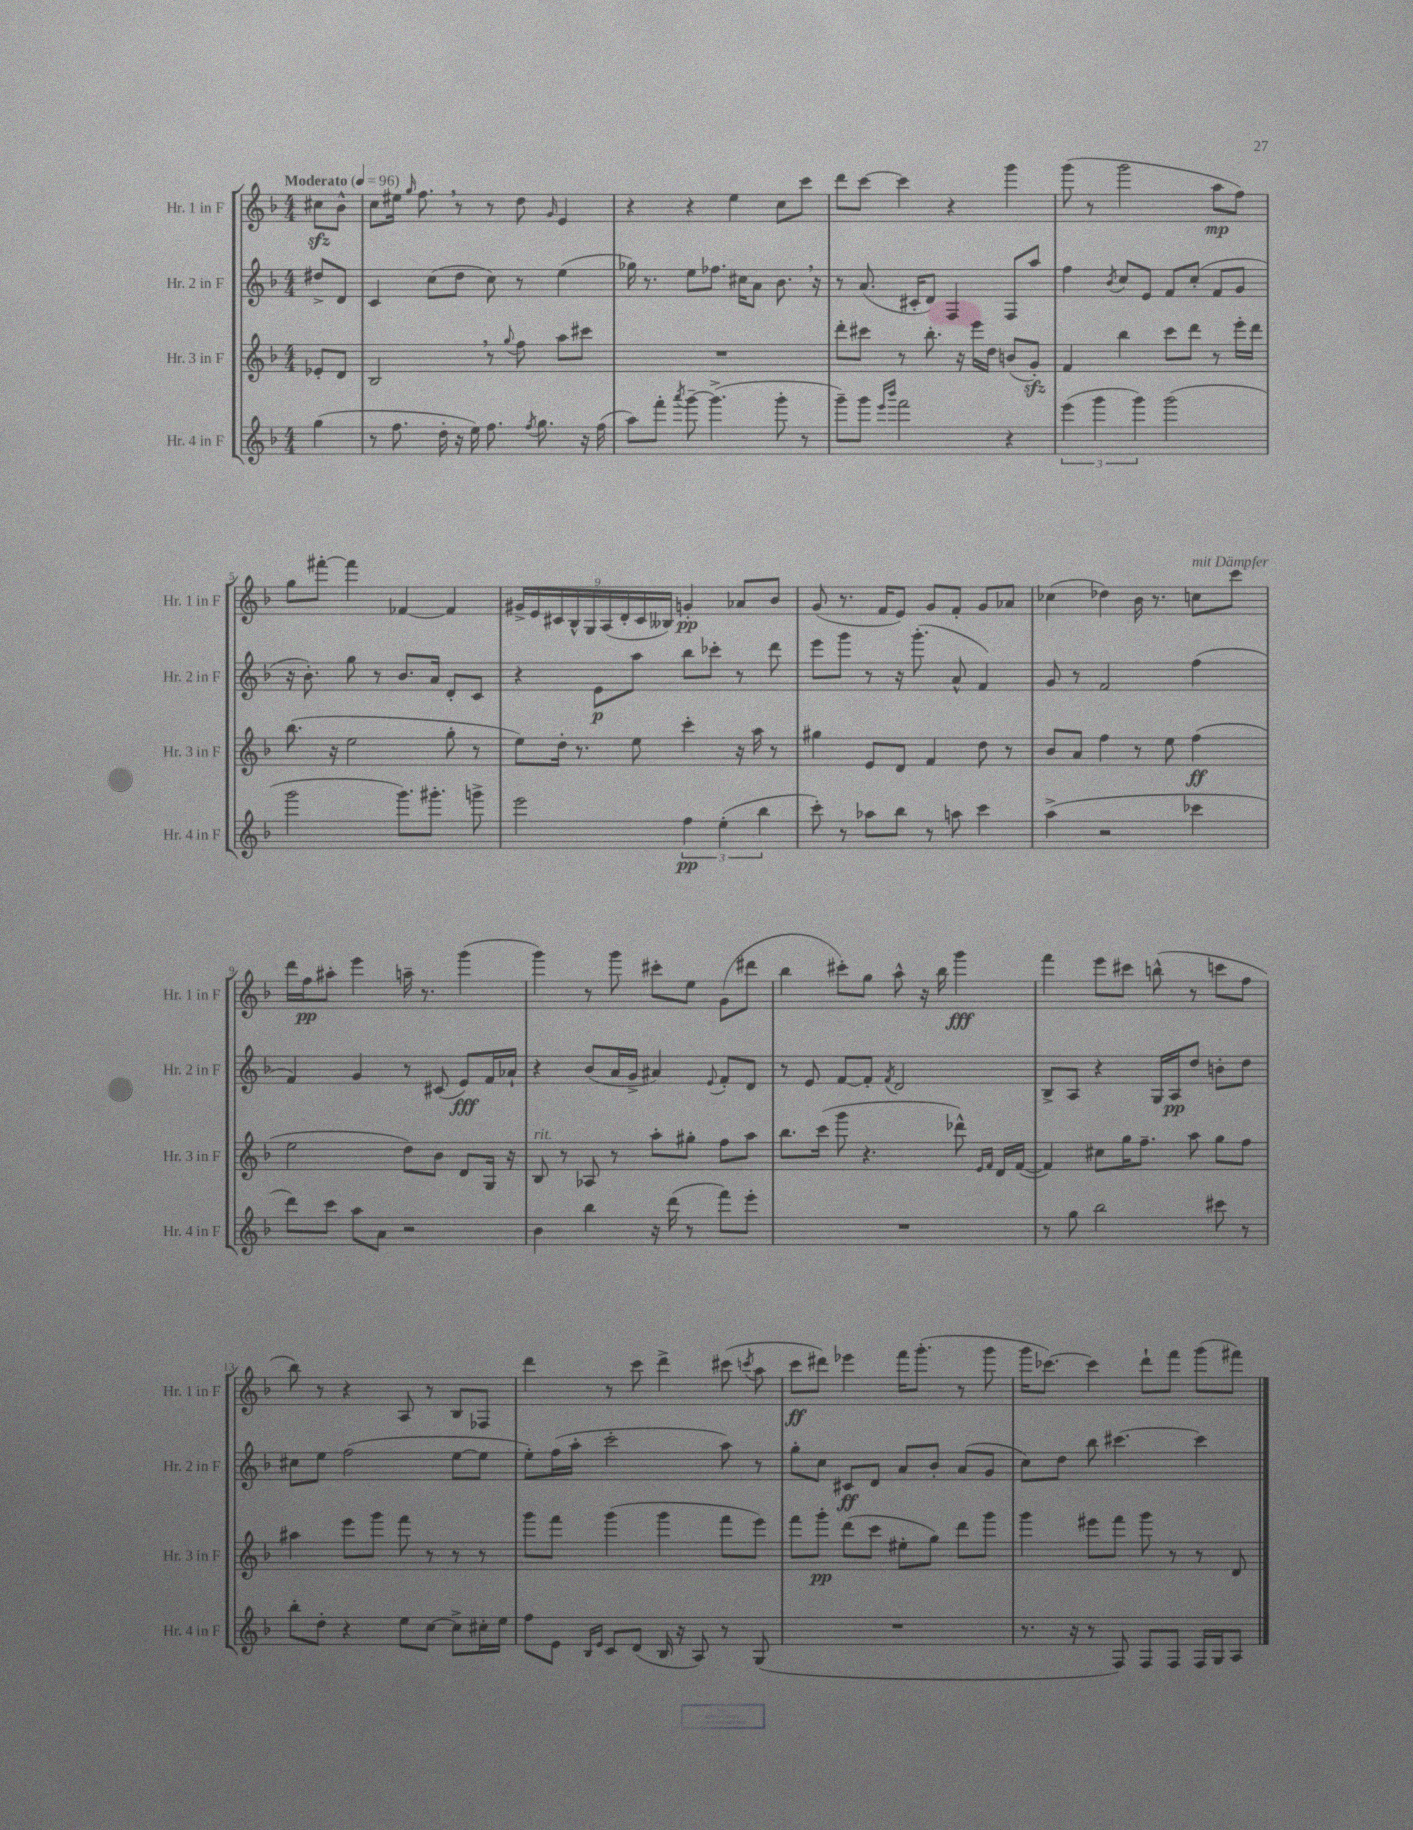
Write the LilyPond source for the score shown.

<<
\new StaffGroup <<
\new Staff = "s0" \with { instrumentName = "Hr. 1 in F" shortInstrumentName = "Hr. 1 in F" } {
    \clef treble \key f \major \numericTimeSignature \time 4/4 \partial 4 \tempo "Moderato" 4 = 96
    \autoBeamOff cis''8[\sfz bes'8]-^ |
    c''8[ eis''16] \grace { g''16 } f''8. \breathe r8 r8 d''8 \grace { g'16 } e'4 |
    r4 r4 e''4 c''8[ c'''8] |
    d'''8[ c'''8]~ c'''4 r4 g'''4 |
    g'''8( r8 g'''2 a''8[\mp f''8]) |
    g''8[ fis'''8]~-. fis'''4 fes'4~ fes'4 |
    \tuplet 9/8 { gis'16[-> e'16 cis'16 bes16-^ g16 a16( d'16-. cis'16 beses16]) } g'4-.\pp aes'8[ bes'8] |
    g'8( r8. f'16[ e'8]) g'8[ f'8]-. g'8[ aes'8] |
    ces''4( des''4) bes'16 r8. c''8[^\markup { \italic "mit Dämpfer" } c'''8] |
    d'''16[ f''16\pp ais''8]-. e'''4 a''16-- r8. g'''4( |
    g'''4) r8 g'''8 cis'''8[-. e''8] g'8[( dis'''8] |
    bes''4 cis'''8[-.) g''8] a''8-^ r16 bes''16 g'''4\fff |
    f'''4 e'''8[ cis'''8] b''8-^( r8 c'''8[ f''8] |
    bes''8) r8 r4 a8 r8 bes8[ fes8] |
    d'''4 r8 c'''8 d'''4-> cis'''8( \acciaccatura { c'''8 } a''8 |
    c'''8[\ff dis'''8]) ees'''4 f'''16[ g'''8.]-.( r8 g'''8 |
    g'''16[ ces'''8.]~) ces'''4 d'''8[-! f'''8] g'''8[( fis'''8]) \bar "|." |
}
\new Staff = "s1" \with { instrumentName = "Hr. 2 in F" shortInstrumentName = "Hr. 2 in F" } {
    \clef treble \key f \major \numericTimeSignature \time 4/4 \partial 4
    \autoBeamOff dis''8[-> d'8] |
    c'4 c''8[( d''8] c''8) r8 e''4( |
    ges''16) r8. e''8[ fes''8.] cis''16[ a'8] bes'8. \breathe r16 |
    r8 a'8.( cis'16[-. d'8]) f4 f8[ a''8] |
    f''4 \acciaccatura { bes'8 } c''8[ e'8] f'8[ c''8]-.( f'8[ g'8] |
    r16 bes'8.-.) g''8 r8 bes'8.[ a'16] d'8[-. c'8] |
    r4 e'8[\p a''8] bes''8[ ces'''8]-. r8 d'''8 |
    e'''8[ g'''8] r8 r16 g'''8.-.( a'8-^ f'4) |
    g'8 r8 f'2 f''4( |
    f'4) g'4 r8 cis'8( e'8[\fff) f'16 aes'16]-! |
    r4 bes'8[( a'16 g'16]-> ais'4) \appoggiatura { e'8 } f'8[-. d'8] |
    r8 e'8 f'8[~ f'8]-. \acciaccatura { f'8 } d'2 |
    bes8[-> a8] r4 g16[ a16\pp d''8] b'8[-. d''8] |
    cis''8[ e''8] f''2( e''8[~ e''8] |
    e''8[-.) f''16( a''16]-. c'''2-. a''8) r8 |
    g''8[-. c''8] cis'8[\ff d'8] a'8[ bes'8]-. a'8[( g'8] |
    c''8[) d''8] bes''8 cis'''4.~ cis'''4 \bar "|." |
}
\new Staff = "s2" \with { instrumentName = "Hr. 3 in F" shortInstrumentName = "Hr. 3 in F" } {
    \clef treble \key f \major \numericTimeSignature \time 4/4 \partial 4
    \autoBeamOff ees'8[-. d'8] |
    bes2 \breathe r8 \appoggiatura { g''8 } f''8 a''8[ cis'''8] |
    R1 |
    d'''8[-. cis'''8] r8 bes''8.-. r16 e'''16[ d''16] b'8[( g'8]-.\sfz) |
    f'4 bes''4 c'''8[ d'''8] r8 e'''16[-. d'''16] |
    bes''8.( r16 e''2 g''8-. r8 |
    e''8[) d''16]-. r8. e''8 c'''4-. r16 a''16 r8 |
    gis''4 e'8[ d'8] f'4 d''8 r8 |
    bes'8[ a'8] f''4 r8 e''8 f''4\ff( |
    e''2 d''8[) bes'8] d'8[ g16] r16 |
    bes8^\markup { \italic "rit." } r8 aes8 r8 a''8[-. gis''8]-. f''8[ a''8] |
    bes''8.[ c'''16]( g'''8 r4. des'''8-^) \grace { e'16[ f'16] } d'16[ f'16]~( |
    f'4) cis''8[ g''16 f''8.]-- a''8 g''8[ f''8] |
    ais''4 e'''8[ g'''8] f'''8 r8 r8 r8 |
    g'''8[ f'''8] g'''4( g'''4 f'''8[ e'''8]) |
    f'''8[ g'''8]-.\pp d'''8[( c'''8] eis''8[-. g''8]) d'''8[ g'''8] |
    g'''4 eis'''8[ f'''8] g'''8 r8 r8 d'8 \bar "|." |
}
\new Staff = "s3" \with { instrumentName = "Hr. 4 in F" shortInstrumentName = "Hr. 4 in F" } {
    \clef treble \key f \major \numericTimeSignature \time 4/4 \partial 4
    \autoBeamOff g''4( |
    r8 f''8. d''16-. r16 e''16) f''8. \acciaccatura { f''8 } g''8. r16 f''16( |
    a''8[) f'''8]-. \acciaccatura { a'''8 } g'''8~-- g'''4.->( g'''8-. r8 |
    g'''8[--) g'''8] \grace { e'''16[ bes'''16] } f'''2 r4 |
    \tuplet 3/2 { e'''4( g'''4 g'''4) } g'''2( |
    g'''2 g'''8.[) gis'''8.]-. g'''8-> |
    e'''2 \tuplet 3/2 { f''4\pp e''4-.( bes''4 } |
    c'''8-.) r8 aes''8[ bes''8] r8 a''8 c'''4 |
    a''4->( r2 ces'''4 |
    d'''8[) c'''8] a''8[ a'8] r2 |
    bes'4 bes''4 r16 d'''16( r8 f'''8[) e'''8]-. |
    R1 |
    r8 g''8 bes''2 cis'''8 r8 |
    bes''8[-. d''8]-. r4 e''8[ c''8]~ c''8[-> cis''16-. e''16] |
    f''8[ e'8] \grace { bes16[ e'16] } c'8[ d'8]( bes16 r16 a8) r8 g8( |
    R1 |
    r8. r16 r8 f8) f8[ f8] f16[ g16 a8] \bar "|." |
}
>>
>>
